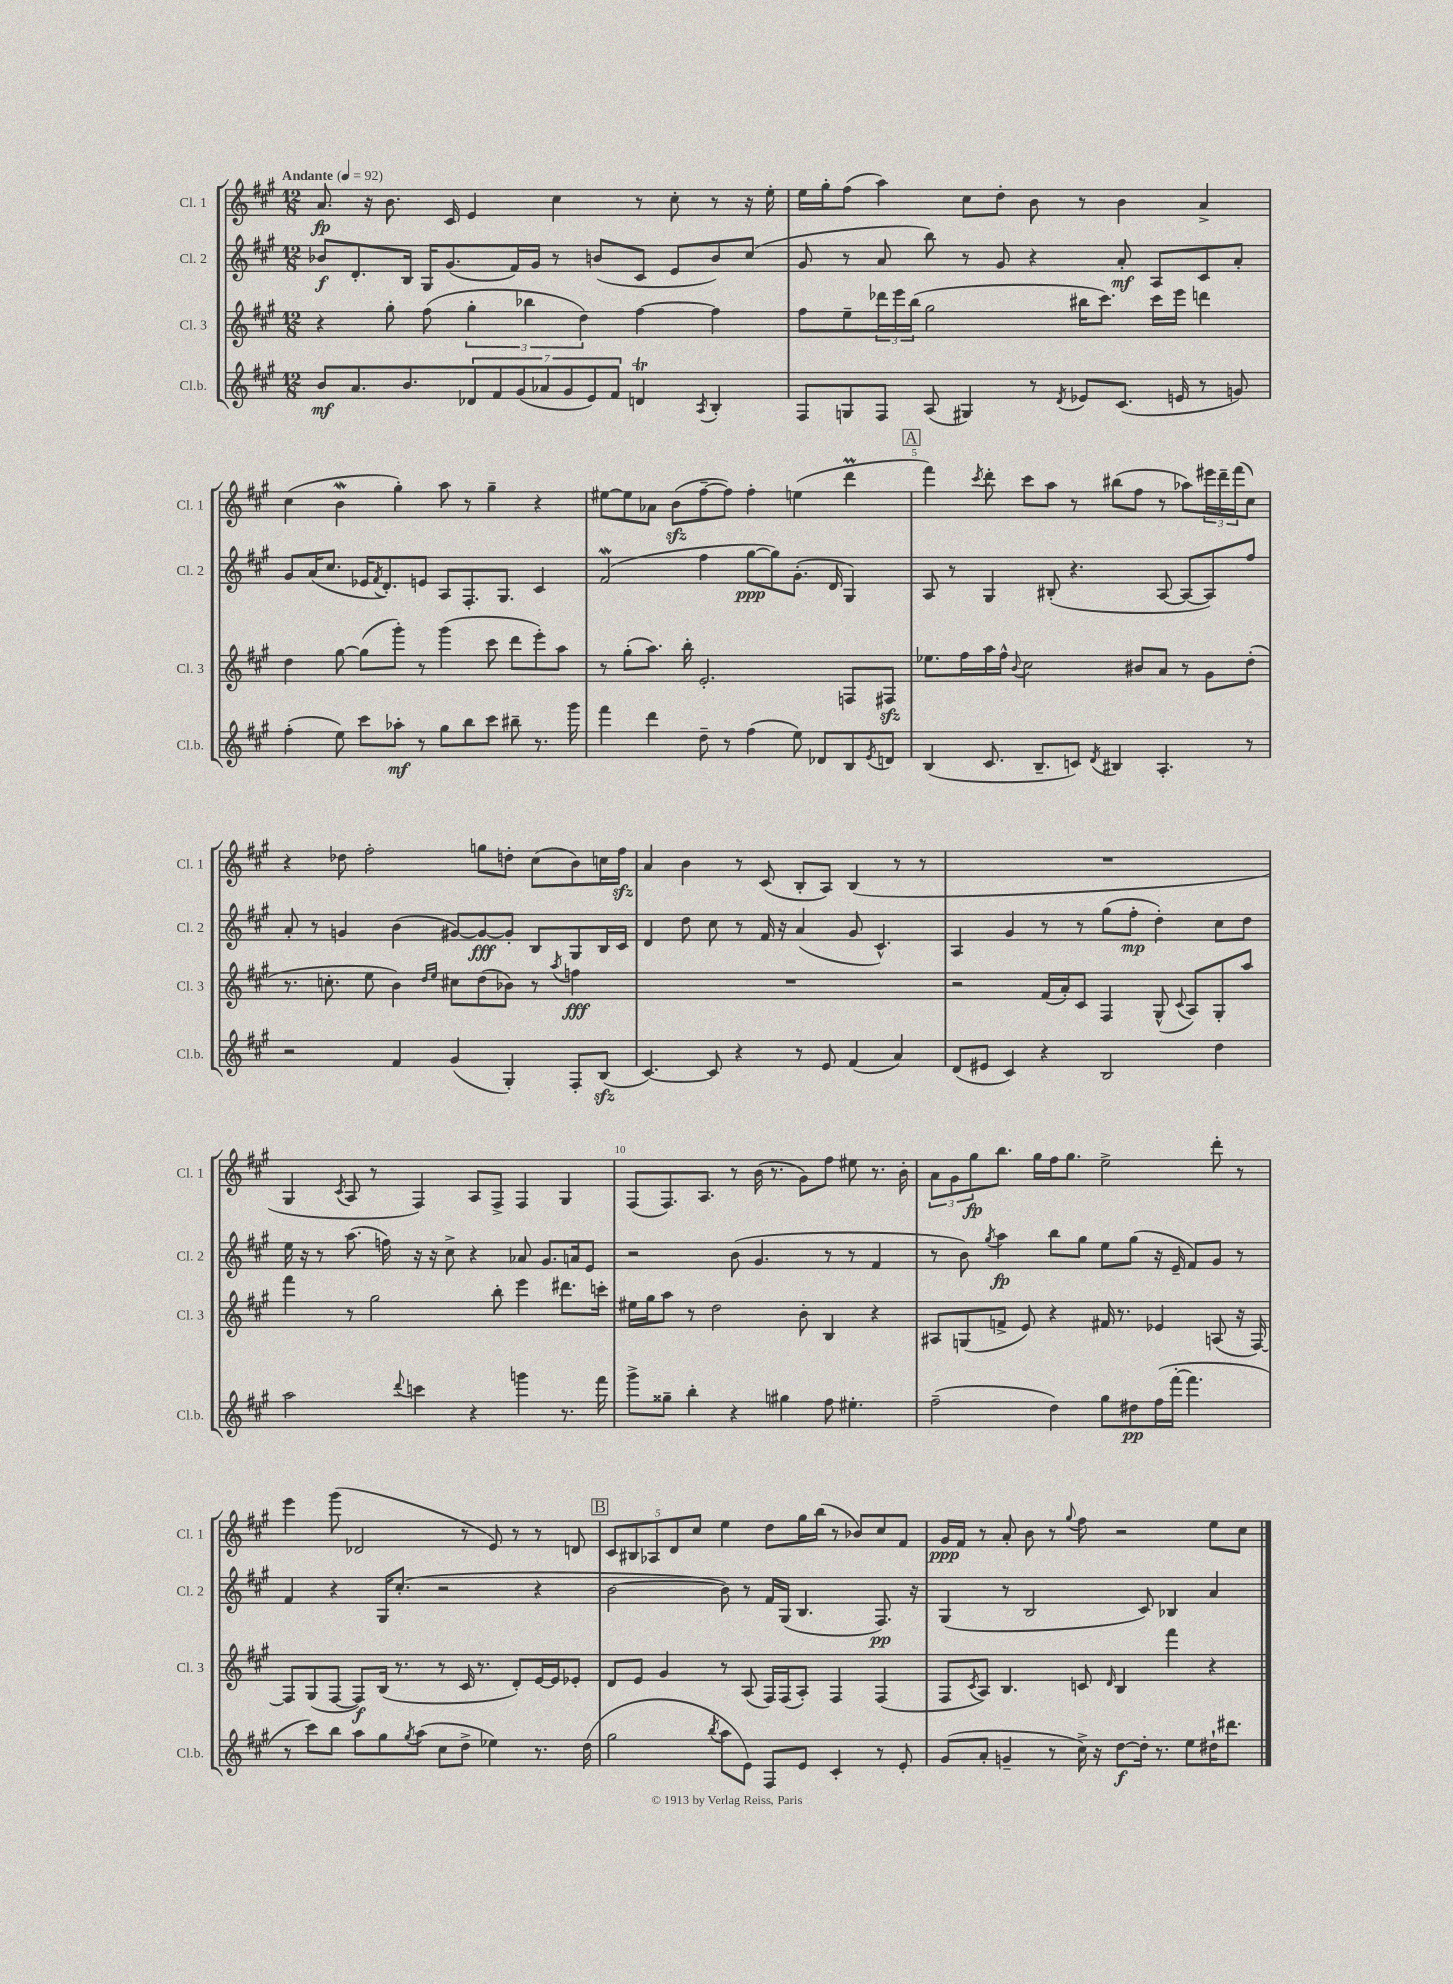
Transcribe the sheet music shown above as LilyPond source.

<<
\new StaffGroup <<
\new Staff = "s0" \with { instrumentName = "Cl. 1" shortInstrumentName = "Cl. 1" } {
    \clef treble \key a \major \numericTimeSignature \time 12/8 \tempo "Andante" 4 = 92
    a'8.\fp r16 b'8. cis'16 e'4 cis''4 r8 cis''8-. r8 r16 e''16-. |
    e''16 gis''16-. fis''8( a''4) cis''8 d''8-. b'8 r8 b'4 a'4-> |
    cis''4( b'4\mordent gis''4-.) a''8 r8 gis''4-- r4 |
    eis''8~ eis''8 aes'8 b'8\sfz( fis''8~-- fis''8) fis''4-. e''4( d'''4\prall |
    \mark \markup { \box "A" } fis'''4) \acciaccatura { cis'''8 } d'''8-. cis'''8 a''8 r8 bis''8( fis''8 r8 aes''8) \tuplet 3/2 { eis'''16 d'''16-- fis'''16( } cis''8) |
    r4 des''8 fis''2-. g''8 d''8-. cis''8( b'8) c''16 fis''16\sfz |
    a'4 b'4 r8 cis'8( b8-. a8) b4( r8 r8 |
    R1. |
    gis4 \acciaccatura { cis'8 } a8 r8 fis4) a8 fis8-> fis4 gis4 |
    fis8( fis8.) a8. r8 b'16( r8. gis'8) fis''8 eis''8 r8. b'16-. |
    \tuplet 3/2 { a'8 gis'8 gis''8\fp } b''8. gis''16 fis''16 gis''8. e''2-> d'''8-. r8 |
    e'''4 gis'''8( des'2 r8 e'8) r8 r8 d'8 |
    \mark \markup { \box "B" } \tuplet 5/4 { cis'8 bis8 aes8 d'8 cis''8 } e''4 d''8 gis''16 b''16( r8 bes'8) cis''8 fis'8 |
    gis'16\ppp fis'16 r8 a'8-. b'8 r8 \appoggiatura { gis''8 } fis''8 r2 e''8 cis''8 \bar "|." |
}
\new Staff = "s1" \with { instrumentName = "Cl. 2" shortInstrumentName = "Cl. 2" } {
    \clef treble \key a \major \numericTimeSignature \time 12/8
    bes'8\f d'8.-. b16 gis16 gis'8.( fis'16) gis'16 r8 b'8( cis'8 e'8 b'8) cis''8( |
    gis'8 r8 a'8 b''8) r8 gis'8 r4 a'8-.\mf a8 cis'8 a'8-. |
    gis'8 a'16( cis''8. ees'16 \acciaccatura { fis'8 } d'8.-.) e'8 a8 fis8.-. gis8. cis'4 |
    fis'2\mordent( fis''4 gis''8~\ppp gis''8) gis'8.-.( d'16 gis4) |
    \mark \markup { \box "A" } a8 r8 gis4 bis8-.( r4. a8~ a8~ a8) fis''8 |
    a'8-. r8 g'4 b'4( gis'8~) gis'8~\fff gis'8-. b8 gis8 b16 cis'16 |
    d'4 d''8 cis''8 r8 fis'16 r16 a'4( gis'8 cis'4.-^) |
    a4 gis'4 r8 r8 gis''8( fis''8-.\mp d''4-.) cis''8 d''8 |
    e''16 r16 r8 a''8.( f''16) r16 r16 cis''8-> r4 aes'8 gis'8. a'16 e'8 |
    r2 b'8( gis'4. r8 r8 fis'4 |
    r8 b'8) \acciaccatura { gis''8 } a''4\fp b''8 gis''8 e''8 gis''8( r16 e'16-- fis'8) gis'8 r8 |
    fis'4 r4 gis16 cis''8.-.( r2 r4 |
    \mark \markup { \box "B" } b'2~ b'8) r8 fis'16 gis16( b4. fis8.\pp) r16 |
    gis4( r8 b2 cis'8) bes4 a'4 \bar "|." |
}
\new Staff = "s2" \with { instrumentName = "Cl. 3" shortInstrumentName = "Cl. 3" } {
    \clef treble \key a \major \numericTimeSignature \time 12/8
    r4 gis''8-. fis''8( \tuplet 3/2 { gis''4-. bes''4 d''4) } fis''4~ fis''4 |
    fis''8 e''8-- \tuplet 3/2 { des'''16 e'''16 b''16( } gis''2 bis''16 cis'''8.) cis'''16 e'''16 d'''4 |
    d''4 gis''8~ gis''8( gis'''8-.) r8 gis'''4( cis'''8 d'''8 e'''8-.) a''8 |
    r8 gis''8-.( a''8.) b''16-. e'2.-. f8 fis8\sfz |
    \mark \markup { \box "A" } ees''8. fis''16 a''16 fis''16-^ \appoggiatura { b'8 } cis''2 bis'8 a'8 r8 gis'8 d''8-.( |
    r8. c''8.-. e''8 b'4) \grace { d''16 e''16 } cis''8 d''8( bes'8) r8 \acciaccatura { a''8 } f''4\fff |
    R1. |
    r2 fis'16( a'16-.) cis'8 fis4 gis8-^( \appoggiatura { cis'8 } a8) gis8-. a''8 |
    fis'''4 r8 gis''2 b''8-. e'''4 dis'''8. c'''16-. |
    eis''16 gis''16 a''8 r8 d''2 b'8-. b4 r4 |
    ais8 g8( f'8-> e'8) r4 fis'16 r8. ees'4 a8( r16 fis16~) |
    fis8 gis8( fis8~ fis8\f) b16( r8. r8 cis'16 r8. d'8-.) e'16~ e'16 ees'8-. |
    \mark \markup { \box "B" } d'8 e'8 gis'4 r8 a8( fis16) fis16( a8-.) fis4 fis4( |
    fis8 \acciaccatura { cis'8 } a8) b4. c'8 \grace { d'16 } b4 fis'''4 r4 \bar "|." |
}
\new Staff = "s3" \with { instrumentName = "Cl.b." shortInstrumentName = "Cl.b." } {
    \clef treble \key a \major \numericTimeSignature \time 12/8
    b'8\mf a'8. b'8. \tuplet 7/4 { des'8 fis'8 gis'8( aes'8 gis'8 e'8) fis'8 } d'4\trill \acciaccatura { a8 } b4-. |
    fis8 g8 fis8 a8( gis4) r8 \acciaccatura { d'8 } ees'8 cis'8.( e'16 r8 g'8) |
    fis''4-.( e''8) cis'''8 aes''8-.\mf r8 gis''8 b''8 cis'''8 bis''8-- r8. gis'''16 |
    fis'''4 d'''4 d''8-- r8 fis''4( e''8) des'8 b8 \acciaccatura { e'8 } d'8 |
    \mark \markup { \box "A" } b4( cis'8. b8.-- c'8) \acciaccatura { d'8 } bis4 a4.-. r8 |
    r2 fis'4 gis'4( gis4-.) fis8-. b8\sfz( |
    cis'4.~) cis'8 r4 r8 e'8 fis'4( a'4) |
    d'8( eis'8 cis'4) r4 b2 d''4 |
    a''2 \appoggiatura { d'''8 } c'''4 r4 g'''4 r8. fis'''16 |
    gis'''8-> gisis''8-- b''4-. r4 gis''4 fis''8 eis''4.-. |
    fis''2--( d''4) gis''8 dis''8\pp fis''16( fis'''16~-. fis'''4. |
    r8 cis'''8) b''8 a''8 gis''8 \acciaccatura { gis''8 } a''8( cis''8 d''8-> ees''4) r8. d''16( |
    \mark \markup { \box "B" } gis''2 \acciaccatura { b''8 } a''8 e'8) fis8 e'8 cis'4-. r8 e'8-. |
    gis'8( a'8-. g'4-- r8 cis''16->) r16 d''8~\f d''16-. r8. e''8 dis''16-! dis'''8. \bar "|." |
}
>>
>>
\layout { \context { \Score \override BarNumber.break-visibility = ##(#f #t #t) barNumberVisibility = #(every-nth-bar-number-visible 5) } }
